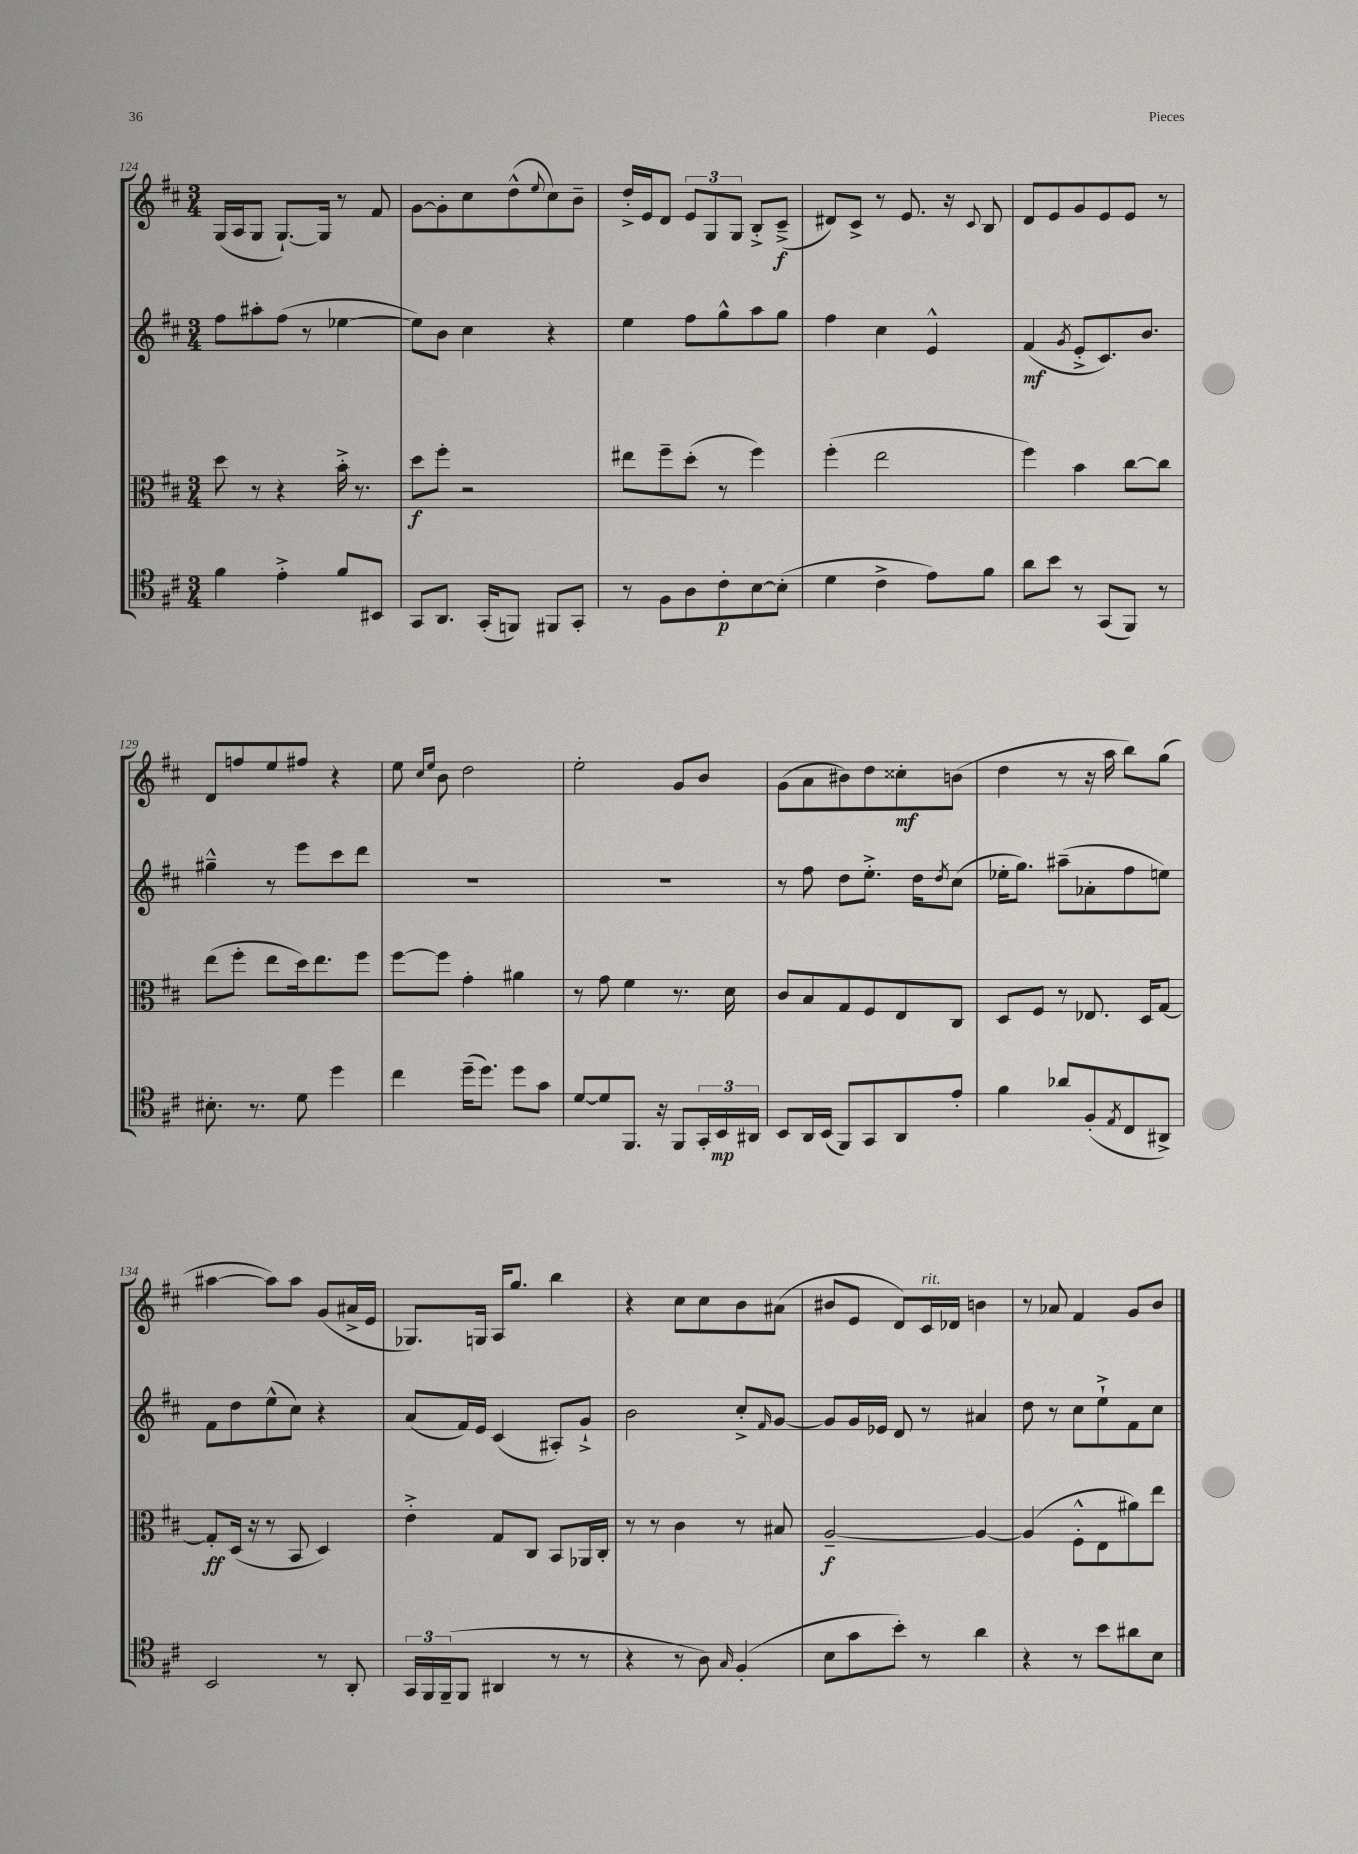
<<
\new StaffGroup <<
\new Staff = "s0" {
    \clef treble \key d \major \numericTimeSignature \time 3/4
    g16( a16 g8 g8.~-!) g16 r8 fis'8 |
    g'8~ g'8-. cis''8 d''8-^( \appoggiatura { e''8 } cis''8) b'8-- |
    d''16-.-> e'16 d'8 \tuplet 3/2 { e'8 g8 g8 } b8-.-> cis'8--->\f( |
    dis'8) cis'8-> r8 e'8. r16 \appoggiatura { cis'8 } b8 |
    d'8 e'8 g'8 e'8 e'8 r8 |
    d'8 f''8 e''8 fis''8 r4 |
    e''8 \grace { cis''16 e''16 } b'8 d''2 |
    e''2-. g'8 b'8 |
    g'8( a'8 bis'8) d''8 cisis''8-.\mf b'8( |
    d''4 r8 r16 a''16 b''8) g''8( |
    ais''4~ ais''8) ais''8 g'8( ais'16-> e'16 |
    ges8.) g16 a16 g''8. b''4 |
    r4 cis''8 cis''8 b'8 ais'8( |
    bis'8 e'8 d'8) cis'16^\markup { \italic "rit." } des'16 b'4 |
    r8 aes'8 fis'4 g'8 b'8 \bar "|." |
}
\new Staff = "s1" {
    \clef treble \key d \major \numericTimeSignature \time 3/4
    fis''8 ais''8-. fis''8( r8 ees''4~ |
    ees''8) b'8 cis''4 r4 |
    e''4 fis''8 g''8-^ a''8 g''8 |
    fis''4 cis''4 e'4-^ |
    fis'4\mf( \acciaccatura { g'8 } e'8-.-> cis'8.) b'8. |
    gis''4---^ r8 e'''8 cis'''8 d'''8 |
    R2. |
    R2. |
    r8 fis''8 d''8 e''8.-.-> d''16 \acciaccatura { d''8 } cis''8( |
    ees''16-. g''8.) ais''8--( aes'8-. fis''8 e''8) |
    fis'8 d''8 e''8-^( cis''8) r4 |
    a'8( fis'16) e'16 cis'4( ais8-.) g'8-!-> |
    b'2 cis''8-.-> \grace { fis'16 } g'8~ |
    g'8 g'16 ees'16 d'8 r8 ais'4 |
    d''8 r8 cis''8 e''8-!-> fis'8 cis''8 \bar "|." |
}
\new Staff = "s2" {
    \clef alto \key d \major \numericTimeSignature \time 3/4
    d''8 r8 r4 b'16-.-> r8. |
    d''8\f fis''8-. r2 |
    eis''8 fis''8-- d''8-.( r8 fis''4) |
    fis''4-.( e''2 |
    fis''4) b'4 cis''8~ cis''8 |
    e''8( fis''8-. e''8 d''16) e''8. fis''8 |
    fis''8~ fis''8 g'4-. ais'4 |
    r8 g'8 fis'4 r8. d'16 |
    cis'8 b8 g8 fis8 e8 cis8 |
    d8 fis8 r8 ees8. d16 g8~ |
    g8-.\ff d16( r16 r8 b,8 d4) |
    e'4-.-> g8 cis8 b,8 aes,16 cis16-. |
    r8 r8 cis'4 r8 bis8 |
    a2~--\f a4~ |
    a4( fis8-.-^ e8 ais'8) e''8 \bar "|." |
}
\new Staff = "s3" {
    \clef tenor \key d \major \numericTimeSignature \time 3/4
    fis'4 e'4-.-> fis'8 bis,8 |
    g,8 a,8. g,16-.( f,8) fis,8 g,8-. |
    r8 fis8 a8 cis'8-.\p b8~ b8-.( |
    d'4 cis'4-> e'8) fis'8 |
    a'8 b'8 r8 g,8( fis,8) r8 |
    bis8.-. r8. d'8 d''4 |
    cis''4 d''16--( d''8.) d''8 g'8 |
    d'8~ d'8 fis,8. r16 fis,8 \tuplet 3/2 { g,16-. b,16\mp ais,16 } |
    b,8 a,16 b,16( fis,8) g,8 a,8 e'8-. |
    fis'4 aes'8 fis8-.( \acciaccatura { e8 } cis8 ais,8->) |
    b,2 r8 a,8-. |
    \tuplet 3/2 { g,16 fis,16 fis,16--( } fis,8 ais,4 r8 r8 |
    r4 r8 a8) \grace { g16 } fis4-.( |
    b8 g'8 b'8-.) r8 a'4 |
    r4 r8 b'8 ais'8 b8 \bar "|." |
}
>>
>>
\layout { \context { \Score currentBarNumber = #124 } }
